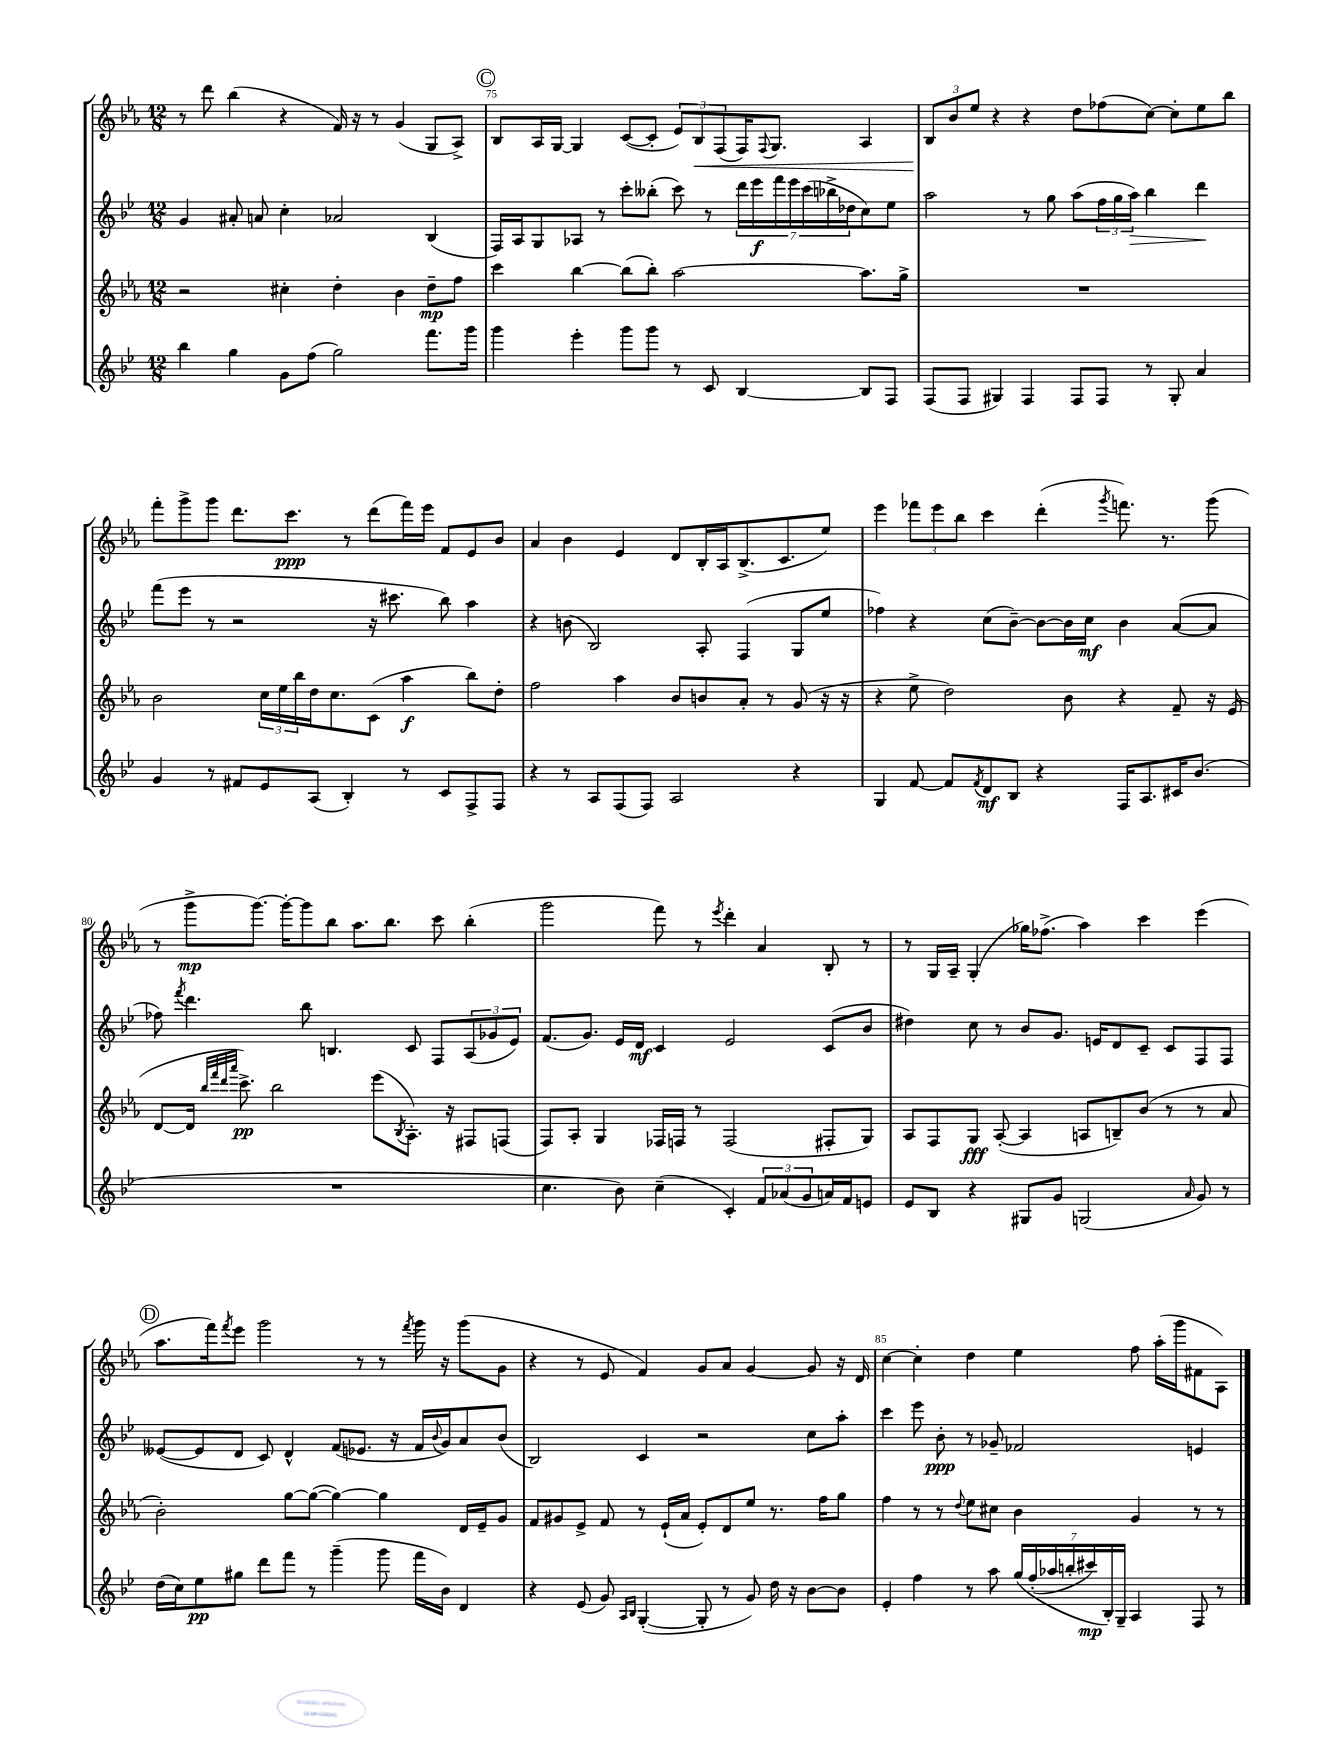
<<
\new StaffGroup <<
\new Staff = "s0" {
    \clef treble \key ees \major \numericTimeSignature \time 12/8
    r8 d'''8 bes''4( r4 f'16) r16 r8 g'4( g8 aes8->) |
    \mark \markup { \circle "C" } bes8 aes16 g16~ g4 c'8~( c'8-. \tuplet 3/2 { ees'8) bes8\< f8( } f16) \appoggiatura { f8 } g8. aes4 |
    \tuplet 3/2 { bes8\! bes'8 ees''8 } r4 r4 d''8 fes''8( c''8~) c''8-. ees''8 bes''8 |
    f'''8-. g'''8-> g'''8 d'''8. c'''8.\ppp r8 d'''8( f'''16) ees'''16 f'8 ees'8 bes'8 |
    aes'4 bes'4 ees'4 d'8 bes16-. aes16 bes8.->( c'8. ees''8) |
    ees'''4 \tuplet 3/2 { fes'''8 ees'''8 bes''8 } c'''4 d'''4-.( \acciaccatura { g'''8 } f'''8.) r8. g'''8( |
    r8 g'''8->\mp g'''8.~) g'''16~-. g'''8 bes''8 aes''8. bes''8. c'''8 bes''4-.( |
    g'''2 f'''8) r8 \acciaccatura { ees'''8 } d'''4-. aes'4 bes8-. r8 |
    r8 g16 aes16-- g4-.( ges''16) fes''8.->( aes''4) c'''4 ees'''4( |
    \mark \markup { \circle "D" } aes''8. f'''16) \acciaccatura { f'''8 } ees'''8 g'''2 r8 r8 \acciaccatura { f'''8 } g'''16 r16 g'''8( g'8 |
    r4 r8 ees'8 f'4) g'8 aes'8 g'4~ g'8 r16 d'16 |
    c''4~ c''4-. d''4 ees''4 f''8 aes''16-.( g'''16 fis'8 aes8) \bar "|." |
}
\new Staff = "s1" {
    \clef treble \key bes \major \numericTimeSignature \time 12/8
    g'4 ais'8-. a'8 c''4-. aes'2 bes4( |
    \mark \markup { \circle "C" } f16) a16 g8 aes8 r8 c'''8-. beses''8-.( c'''8) r8 \tuplet 7/4 { d'''16 ees'''16\f f'''16 ees'''16 c'''16( bes''16-> des''16 } c''8) ees''8 |
    a''2 r8 g''8 a''8( \tuplet 3/2 { f''16 g''16 a''16\>) } bes''4 d'''4\! |
    f'''8( ees'''8 r8 r2 r16 cis'''8. bes''8) a''4 |
    r4 b'8( bes2) a8-. f4( g8 ees''8 |
    fes''4) r4 c''8( bes'8~--) bes'8~ bes'16 c''16\mf bes'4 a'8~( a'8 |
    fes''8) \acciaccatura { f'''8 } d'''4. bes''8 b4. c'8 f8 \tuplet 3/2 { a8( ges'8 ees'8) } |
    f'8.( g'8.) ees'16 d'16\mf c'4 ees'2 c'8( bes'8 |
    dis''4) c''8 r8 bes'8 g'8. e'16 d'8 c'8-- c'8 f8 f8 |
    \mark \markup { \circle "D" } eeses'8~( eeses'8 d'8 c'8) d'4-^ f'8( ees'8. r16 f'16 \appoggiatura { bes'8 } g'16) a'8 bes'8( |
    bes2) c'4 r2 c''8 a''8-. |
    c'''4 ees'''8 bes'8-.\ppp r8 ges'8-- fes'2 e'4 \bar "|." |
}
\new Staff = "s2" {
    \clef treble \key ees \major \numericTimeSignature \time 12/8
    r2 cis''4-. d''4-. bes'4 d''8--\mp f''8 |
    \mark \markup { \circle "C" } c'''4 bes''4~ bes''8( bes''8-.) aes''2~ aes''8. g''16-> |
    R1. |
    bes'2 \tuplet 3/2 { c''16 ees''16 bes''16 } d''16 c''8. c'8( aes''4\f bes''8) d''8-. |
    f''2 aes''4 bes'8 b'8 aes'8-. r8 g'8( r16 r16 |
    r4 ees''8-> d''2) bes'8 r4 f'8-- r16 ees'16( |
    d'8~ d'16 \grace { bes''32 f'''32 d'''32 aes'''32 } c'''8.->\pp) bes''2 ees'''8( \acciaccatura { bes8 } aes8.-.) r16 fis8 f8( |
    f8) aes8-. g4 fes16 f16 r8 f2( fis8-. g8) |
    aes8 f8 g8\fff aes8~-.( aes4 a8 b8--) bes'8( r8 r8 aes'8 |
    \mark \markup { \circle "D" } bes'2-.) g''8~ g''8~( g''4~) g''4 d'16 ees'16-- g'8 |
    f'8 gis'8 ees'8-> f'8 r8 ees'16-!( aes'16 ees'8-.) d'8 ees''8 r8. f''16 g''8 |
    f''4 r8 r8 \appoggiatura { d''8 } ees''8 cis''8 bes'4 g'4 r8 r8 \bar "|." |
}
\new Staff = "s3" {
    \clef treble \key bes \major \numericTimeSignature \time 12/8
    bes''4 g''4 g'8 f''8( g''2) f'''8. g'''16 |
    \mark \markup { \circle "C" } g'''4 ees'''4-. g'''8 g'''8 r8 c'8 bes4~ bes8 f8 |
    f8( f8 gis4) f4 f8 f8 r8 gis8-. a'4 |
    g'4 r8 fis'8 ees'8 a8( bes4-.) r8 c'8 f8-> f8 |
    r4 r8 a8 f8( f8) a2 r4 |
    g4 f'8~ f'8 \acciaccatura { f'8 } d'8\mf bes8 r4 f16 a8. cis'16 bes'8.( |
    R1. |
    c''4. bes'8) c''4--( c'4-.) \tuplet 3/2 { f'8 aes'8( g'8 } a'16) f'16 e'8 |
    ees'8 bes8 r4 gis8 g'8 g2( \grace { a'16 } g'8) r8 |
    \mark \markup { \circle "D" } d''16( c''16) ees''8\pp gis''8 d'''8 f'''8 r8 g'''4--( g'''8 f'''16 bes'16) d'4 |
    r4 ees'8( g'8) \grace { a16 bes16 } g4~-.( g8-. r8 g'8) d''16 r16 bes'8~ bes'8 |
    ees'4-. f''4 r8 a''8 \tuplet 7/4 { g''16\( f''16-.( aes''16 b''16-. cis'''16\mp) bes16-.\) g16-- } a4 f8 r8 \bar "|." |
}
>>
>>
\layout { \context { \Score currentBarNumber = #74 \override BarNumber.break-visibility = ##(#f #t #t) barNumberVisibility = #(every-nth-bar-number-visible 5) } }
